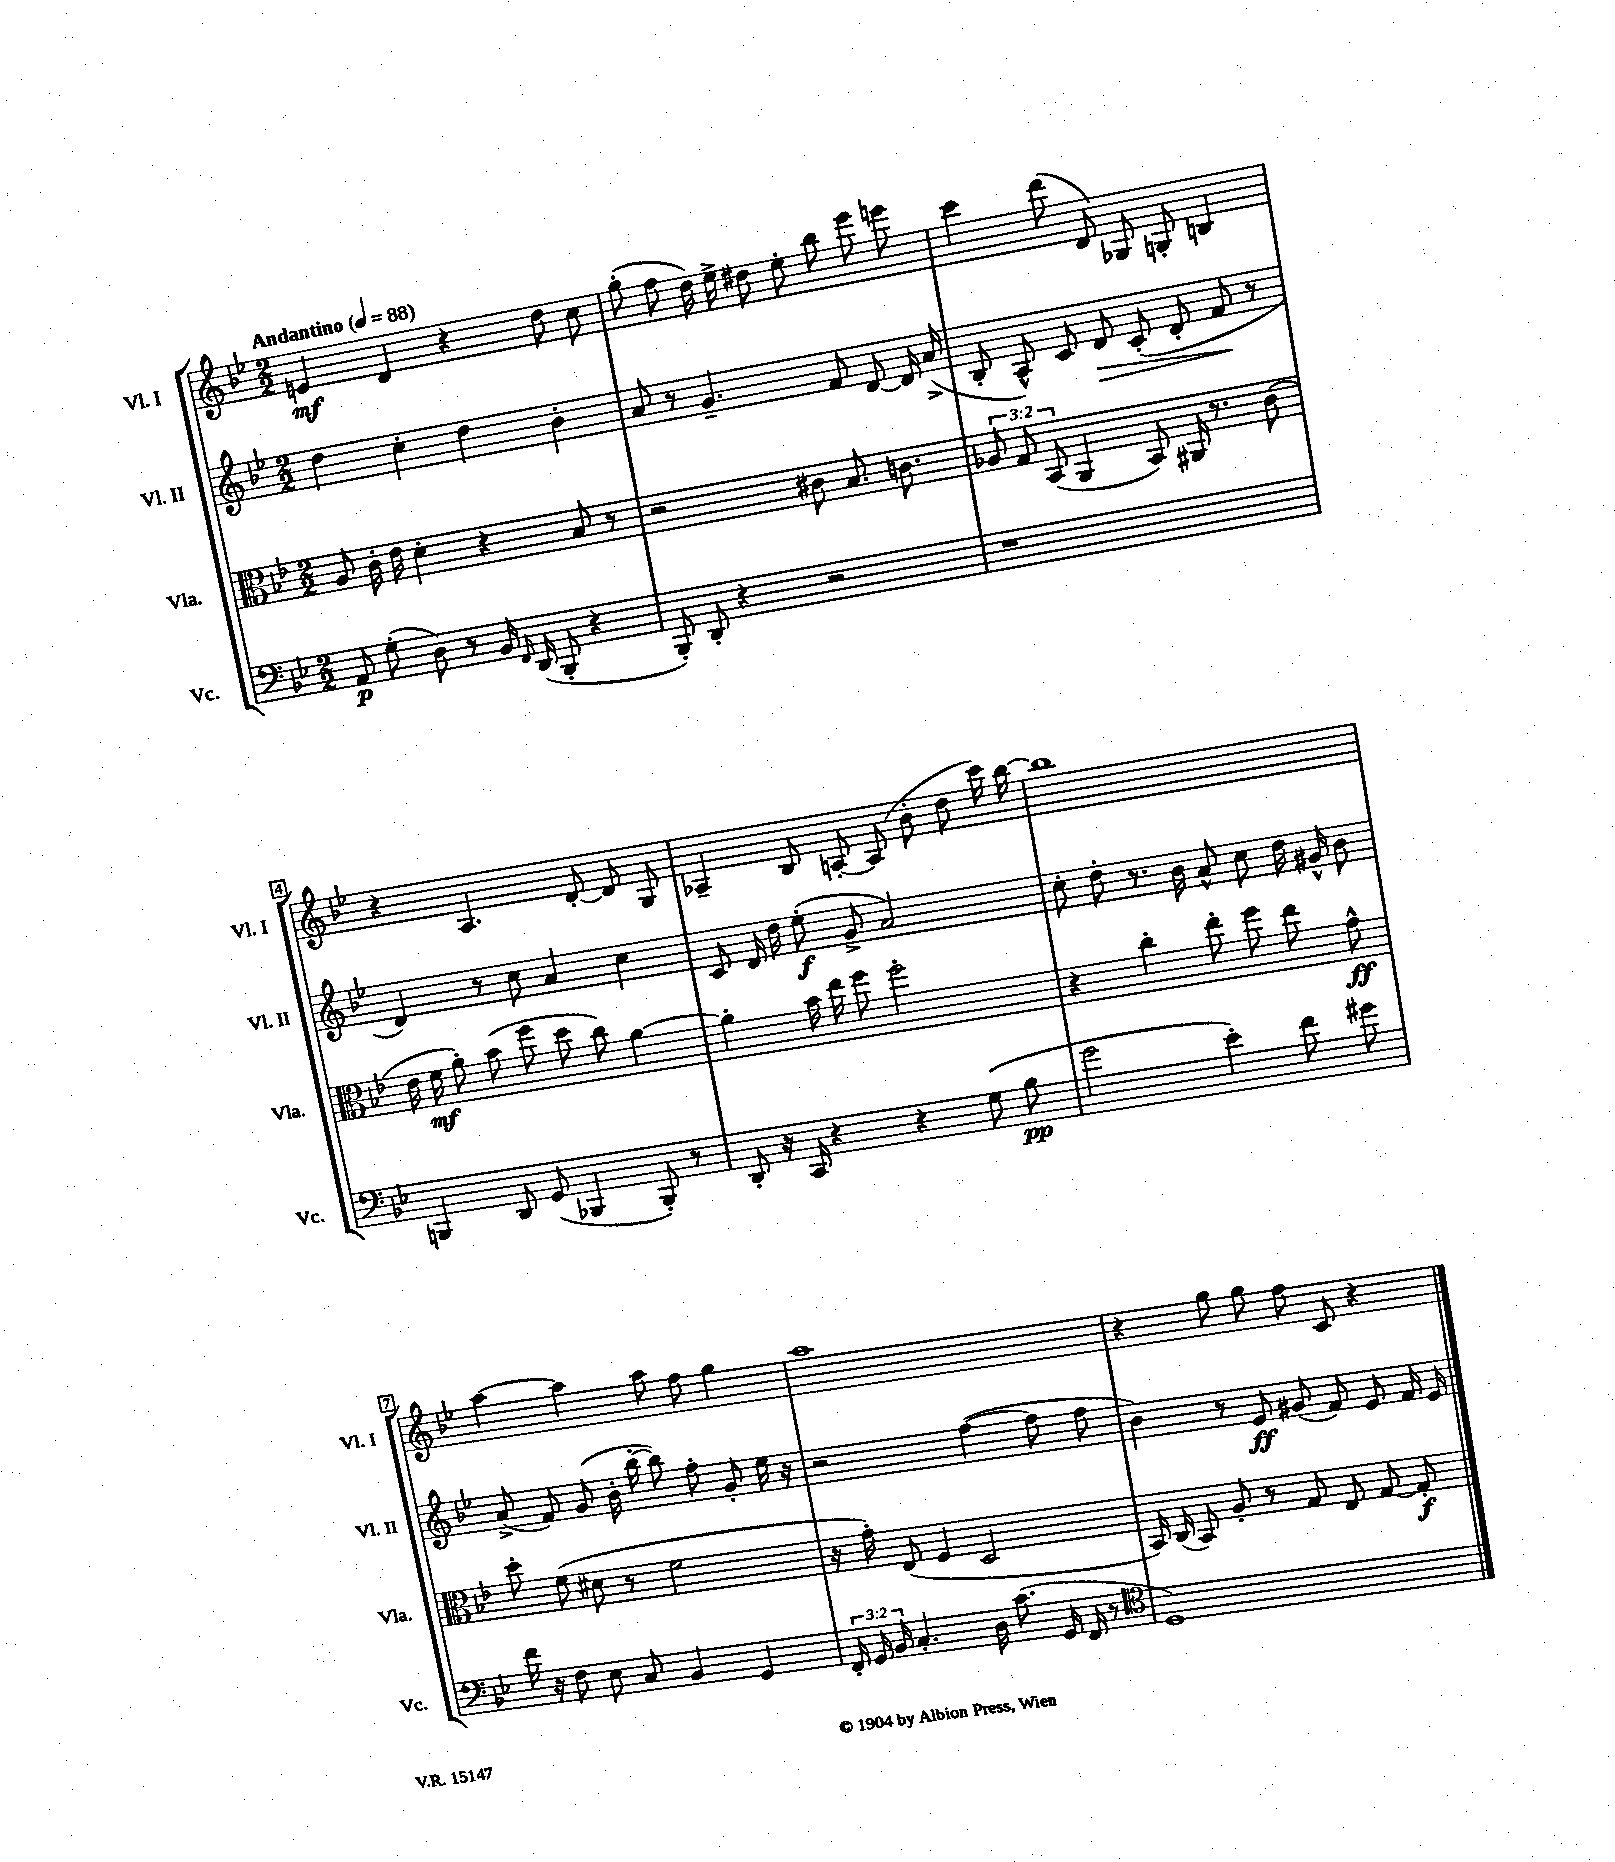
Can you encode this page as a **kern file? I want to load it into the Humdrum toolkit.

**kern	**kern	**kern	**kern
*staff4	*staff3	*staff2	*staff1
*clefF4	*clefC3	*clefG2	*clefG2
*k[b-e-]	*k[b-e-]	*k[b-e-]	*k[b-e-]
*M2/2	*M2/2	*M2/2	*M2/2
*MM88	*MM88	*MM88	*MM88
8AA	8A	4dd	4e
(8G'	16c'	.	.
.	16e-	.	.
8D)	4d'	4cc'	4d
8r	.	.	.
16BB-	4r	4dd	4r
16qqFF	.	.	.
(16DD	.	.	.
8BBB-'	.	.	.
4r	8B-	4b-'	8dd
.	8r	.	8cc
=	=	=	=
8BBB-')	2r	8a	(8gg'
8DD'	.	8r	8ff
4r	.	4.g~	16dd)
.	.	.	16ee-^
.	.	.	8dd#
2r	8c#	.	8ee-'
.	8.B-	8f	8bb-
.	.	[8d	8eee-
.	8.c	.	.
.	.	16d]	8eee
.	.	(16a^	.
=	=	=	=
1r	12A-	8B-'	4ccc
.	12G	.	.
.	.	8A^^)	.
.	(12BB-	.	.
.	4AA	8c	(8ddd
.	.	8d	8d)
.	8BB-)	(8c'	8G-
.	16AA#	8d'	8G'
.	8.r	.	.
.	.	8f	4B
.	(8c	8r	.
=	=	=	=
4BBB	16e-	4d)	4r
.	16f	.	.
.	8a')	.	.
8DD	(8b-	8r	4.A
(8GG	8ff	8cc	.
4BBB-	8dd	4a	.
.	8cc)	.	[8d'
8BBB-')	[4a	4cc	8d]
8r	.	.	8G
=	=	=	=
8DD'	4a']	8c	4A-~
16r	.	16d	.
16CC	.	16dd	.
4r	16b-	(8ee-'	8B-
.	16ee-	.	.
.	8ff	8g^	[8A'
4r	2ff'	2a)	(8A]
.	.	.	8b-'
(8G	.	.	8dd
8B-	.	.	16ccc)
.	.	.	[16bb-
=	=	=	=
2g	4r	8cc'	1bb-]
.	.	8dd'	.
.	4cc'	8.r	.
.	.	16b-	.
4e-')	8ee-'	8a^^	.
.	8ff	8cc	.
8f	8ee-	16dd	.
.	.	16g#^^	.
8g#	8g^^	8b-	.
=	=	=	=
16f	8dd'	(8a^	[4aa
16r	.	.	.
8F	(8f	8f)	.
8E-	8d#	(8g	4aa]
8C	8r	16b-'	.
.	.	[16bb-'	.
4BB-	2f	8bb-])	8aa
.	.	8ff'	8ff
4GG	.	8g'	4gg
.	.	16ee-	.
.	.	16r	.
=	=	=	=
24FF'	16r	2r	1aa
24GG	.	.	.
.	16g')	.	.
24BB-	.	.	.
4.C'	(8E-	.	.
.	4F	.	.
16D	2D	([4ff	.
(8.c	.	.	.
16GG	.	8ff]	.
16FF	.	.	.
8r	.	8ff	.
=	=	=	=
*clefC4	*	*	*
1D)	16BB-)	4b-)	4r
.	(16C	.	.
.	8BB-)	.	.
.	8A'	8r	8gg
.	8r	8e-	8gg
.	8G	(8g#	8ff
.	8E-	8f)	8c
.	[8G	8e-	4r
.	8G']	16f	.
.	.	16e-	.
==	==	==	==
*-	*-	*-	*-
